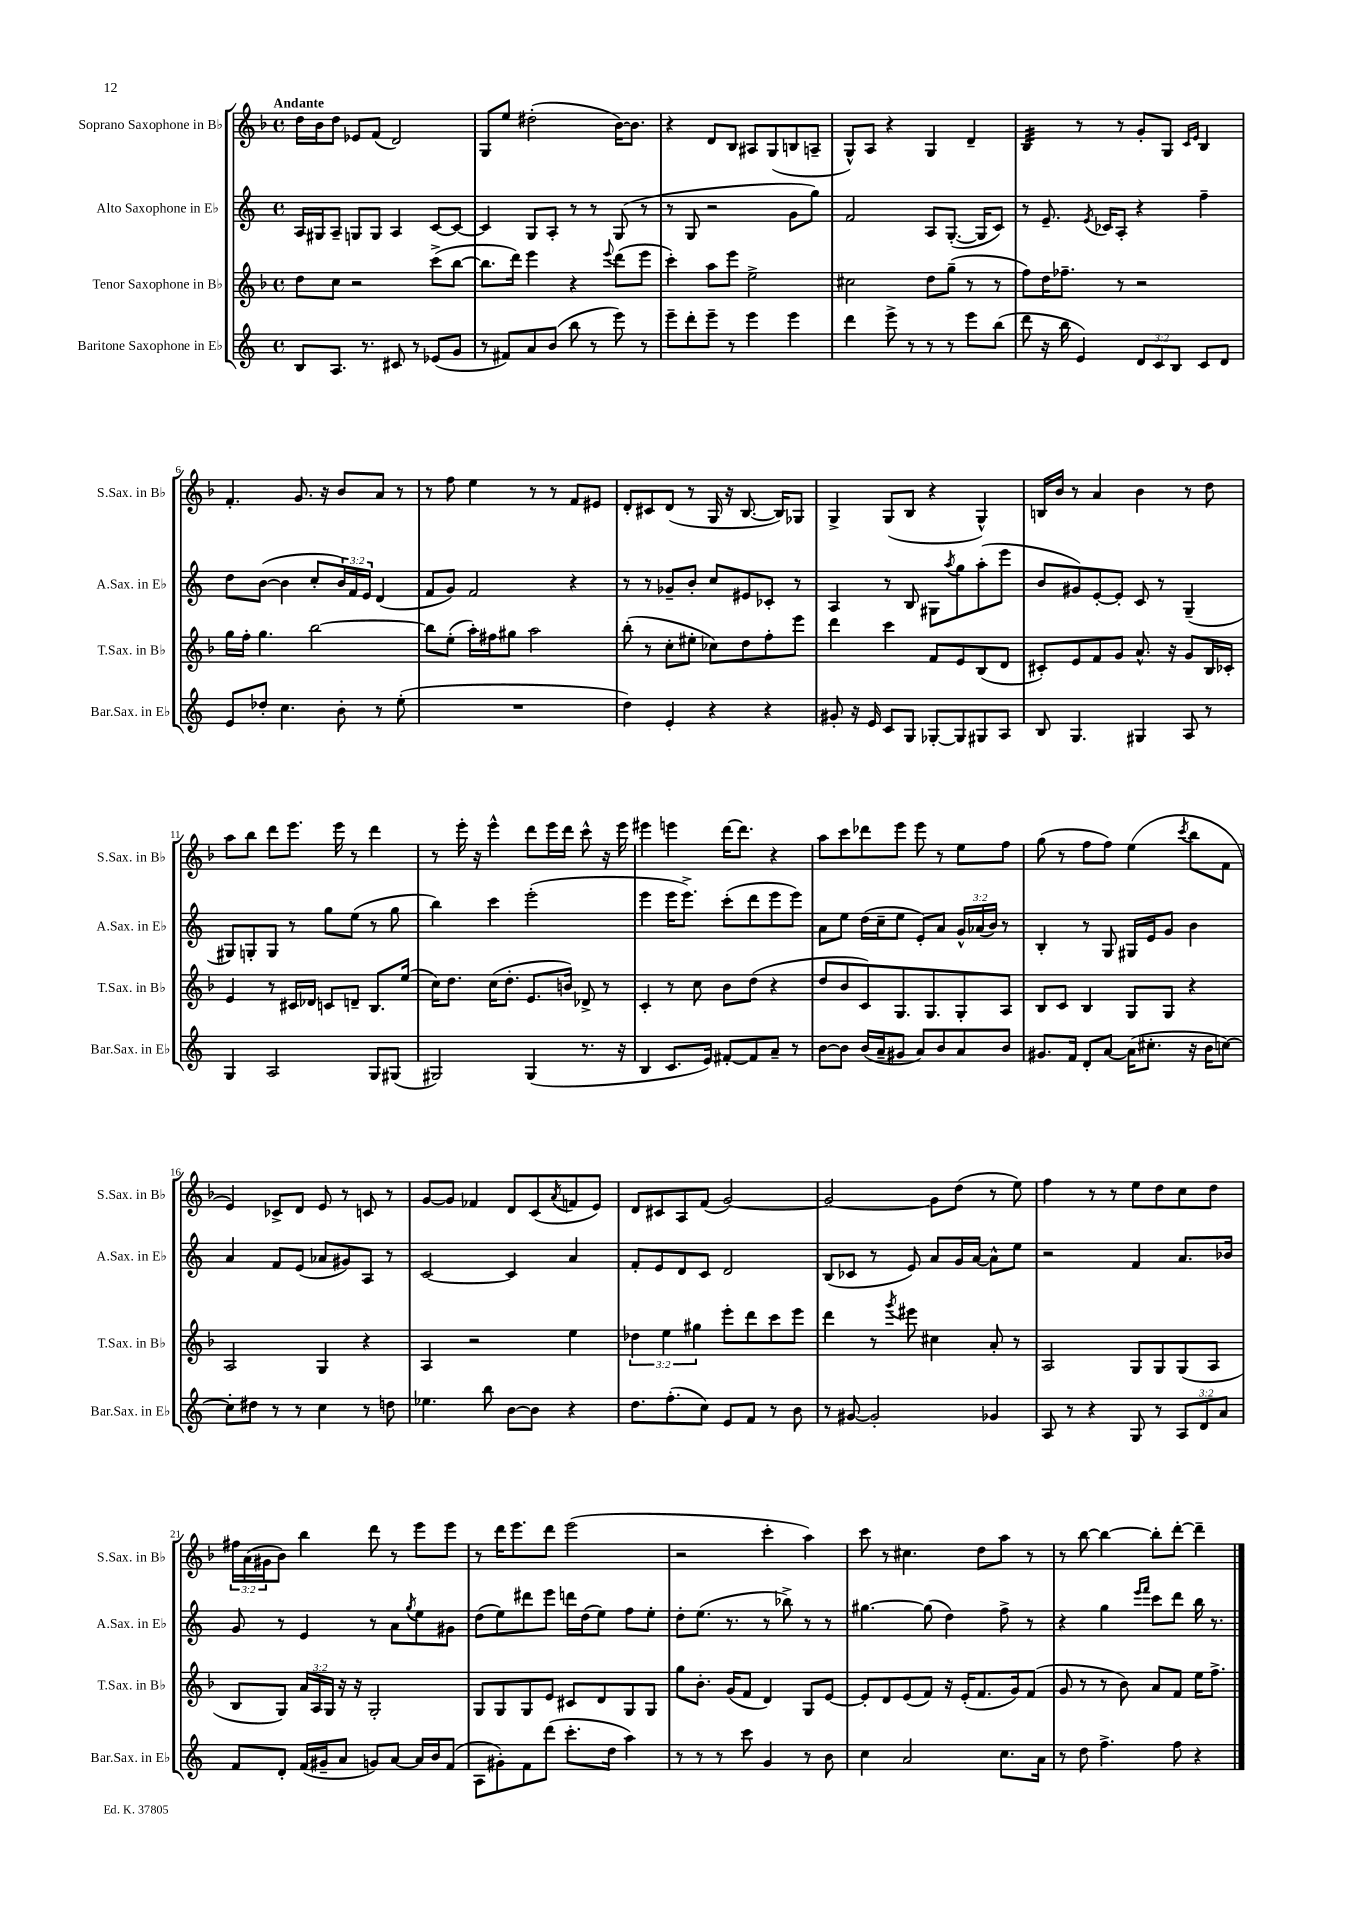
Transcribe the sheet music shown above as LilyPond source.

<<
\new StaffGroup <<
\new Staff = "s0" \with { instrumentName = "Soprano Saxophone in Bb" shortInstrumentName = "S.Sax. in Bb" } {
    \clef treble \key f \major \defaultTimeSignature \time 4/4 \override Staff.TupletNumber.text = #tuplet-number::calc-fraction-text \tempo "Andante"
    d''16 bes'16 d''8 ees'8 f'8( d'2) |
    g8 e''8 dis''2-.( bes'16~) bes'8. |
    r4 d'8 bes8 ais8 g8( b8 a8-- |
    g8-^) a8 r4 g4 d'4-- |
    bes4:32 r8 r8 g'8-. g8 \grace { c'16 e'16 } bes4 |
    f'4.-. g'8. r16 bes'8 a'8 r8 |
    r8 f''8 e''4 r8 r8 f'8 eis'8 |
    d'8-. cis'8 d'8( r8 g16 r16 bes8.~ bes16) ges8 |
    g4-> g8( bes8 r4 g4-^) |
    b16 bes'16 r8 a'4 bes'4 r8 d''8 |
    a''8 bes''8 d'''8 e'''8. e'''16 r8 d'''4 |
    r8 e'''16-. r16 e'''4-^ d'''8 e'''16 d'''16 c'''8-^ r16 e'''16 |
    eis'''4 e'''4 d'''16~ d'''8. r4 |
    a''8 c'''8 des'''8 e'''8 e'''8 r8 e''8 f''8 |
    g''8( r8 f''8 f''8) e''4( \acciaccatura { c'''8 } bes''8 f'8 |
    e'4) ces'8-> d'8 e'8 r8 c'8 r8 |
    g'8~ g'8 fes'4 d'8 c'8( \acciaccatura { a'8 } f'8 e'8) |
    d'8 cis'8 a8 f'8( g'2~) |
    g'2~ g'8 d''8( r8 e''8) |
    f''4 r8 r8 e''8 d''8 c''8 d''8 |
    \tuplet 3/2 { fis''16 a'16( gis'16 } bes'8) bes''4 d'''8 r8 e'''8 e'''8 |
    r8 d'''16 e'''8. d'''8 e'''2( |
    r2 c'''4-. a''4) |
    c'''8 r8 cis''4. d''8 a''8 r8 |
    r8 bes''8~ bes''4~ bes''8-. d'''8~-. d'''4-- \bar "|." |
}
\new Staff = "s1" \with { instrumentName = "Alto Saxophone in Eb" shortInstrumentName = "A.Sax. in Eb" } {
    \clef treble \key c \major \defaultTimeSignature \time 4/4 \override Staff.TupletNumber.text = #tuplet-number::calc-fraction-text
    a16 gis16 a8-- g8 g8 a4 c'8~ c'8~ |
    c'4 g8 a8-. r8 r8 g8( r8 |
    r8 g8 r2 g'8 g''8) |
    f'2 a8 g8.~-.( g16 c'8) |
    r8 e'8.-- \acciaccatura { e'8 } ces'16 a8-. r4 f''4-- |
    d''8 b'8~( b'4 c''8-. \tuplet 3/2 { b'16) f'16 e'16 } d'4( |
    f'8 g'8) f'2 r4 |
    r8 r8 ges'8-- b'8-. c''8 eis'8 ces'8-. r8 |
    a4 r8 b8 gis8 \acciaccatura { a''8 } g''8 a''8-.( e'''8 |
    b'8 gis'8) e'8~-. e'8-. c'8 r8 g4--( |
    gis8) g8-. g8 r8 g''8 e''8( r8 g''8 |
    b''4) c'''4 e'''2-.( |
    e'''4 e'''16 e'''8.->) c'''8-.( d'''8 e'''8 e'''8) |
    a'8 e''8 d''16( c''16-- e''8 e'8-.) a'8 \tuplet 3/2 { g'16-^ aes'16( b'16) } r8 |
    b4-. r8 g8 gis16 e'16 g'8 b'4 |
    a'4 f'8 e'8( aes'8 gis'8) a8 r8 |
    c'2~ c'4 a'4 |
    f'8-. e'8 d'8 c'8 d'2 |
    b8( ces'8 r8 e'8) a'8 g'16 a'16~ a'8-^ e''8 |
    r2 f'4 a'8. bes'16 |
    g'8 r8 e'4 r8 a'8 \acciaccatura { g''8 } e''8 gis'8 |
    d''8( e''8) dis'''8 e'''8 d'''16 d''16( e''8) f''8 e''8-. |
    d''8-. e''8.( r8. r8 bes''8->) r8 r8 |
    gis''4.~ gis''8( d''4) f''8-> r8 |
    r4 g''4 \grace { e'''16 f'''16 } c'''8 d'''8 b''16 r8. \bar "|." |
}
\new Staff = "s2" \with { instrumentName = "Tenor Saxophone in Bb" shortInstrumentName = "T.Sax. in Bb" } {
    \clef treble \key f \major \defaultTimeSignature \time 4/4 \override Staff.TupletNumber.text = #tuplet-number::calc-fraction-text
    d''8 c''8 r2 c'''8->( bes''8~ |
    bes''8. d'''16) e'''4 r4 \appoggiatura { e'''8 } d'''8( e'''8 |
    c'''4-.) a''8 e'''8 e''2-> |
    cis''2 d''8 g''8--( r8 r8 |
    f''8) d''16 fes''8.-- r8 r2 |
    g''16 f''16-. g''4. bes''2~ |
    bes''8 e''8-.( a''16-.) fis''16 gis''8 a''2 |
    bes''8-.( r8 c''8-. eis''8-. ces''8) d''8 f''8-. e'''8 |
    d'''4 c'''4 f'8 e'8 bes8( d'8 |
    cis'8-.) e'8 f'8 g'8 a'8.-^ r16 g'8 bes16 ces'16-. |
    e'4 r8 cis'16 des'16 c'8 d'8-- bes8. e''16( |
    c''16) d''8. c''16( d''8.-. e'8. b'16) des'8-> r8 |
    c'4-. r8 c''8 bes'8 d''8( r4 |
    d''8 bes'8 c'8) g8. g8. g8-. a8 |
    bes8 c'8 bes4 g8 g8 r4 |
    a2 g4 r4 |
    a4 r2 e''4 |
    \tuplet 3/2 { des''4 e''4 gis''4 } e'''8-. d'''8 c'''8 e'''8 |
    d'''4 r8 \acciaccatura { g'''8 } eis'''8 cis''4 a'8-. r8 |
    a2 g8 g8 g8( a8 |
    bes8 g8) \tuplet 3/2 { a'16 a16 g16 } r16 r16 g2-. |
    g8 g8 g8 e'8 cis'8 d'8 g8 g8 |
    g''8 bes'8.-. g'16( f'8 d'4) g8 e'8~ |
    e'8-. d'8 e'8( f'8) r16 e'16-.( f'8. g'16) f'8( |
    g'8 r8 r8 bes'8) a'8 f'8 e''16 f''8.-> \bar "|." |
}
\new Staff = "s3" \with { instrumentName = "Baritone Saxophone in Eb" shortInstrumentName = "Bar.Sax. in Eb" } {
    \clef treble \key c \major \defaultTimeSignature \time 4/4 \override Staff.TupletNumber.text = #tuplet-number::calc-fraction-text
    b8 a8. r8. cis'8 r8 ees'8( g'8 |
    r8 fis'8) a'8 b'8( b''8 r8 e'''8) r8 |
    e'''8-- d'''8-. e'''8-- r8 e'''4 e'''4 |
    d'''4 e'''8-> r8 r8 r8 e'''8 b''8( |
    d'''8 r16 b''16 e'4) \tuplet 3/2 { d'8 c'8 b8 } c'8 d'8 |
    e'8 des''8-. c''4. b'8-. r8 e''8-.( |
    R1 |
    d''4) e'4-. r4 r4 |
    gis'8-. r16 e'16 c'8 g8 ges8~-. ges8 gis8 a8 |
    b8 g4. gis4 a8 r8 |
    g4 a2 g8 gis8( |
    gis2) gis4( r8. r16 |
    b4 c'8. e'16) fis'8~-. fis'8 a'8-- r8 |
    b'8~ b'8 b'16( a'16-- gis'8 a'8) b'8 a'8 b'8 |
    gis'8. f'16 d'8-. a'8~ a'16( cis''8.-. r16 b'16 c''8~) |
    c''8-. dis''8 r8 r8 c''4 r8 d''8 |
    ees''4. b''8 b'8~ b'8 r4 |
    d''8. f''8.-.( c''8) e'8 f'8 r8 b'8 |
    r8 gis'8~ gis'2-. ges'4 |
    a8 r8 r4 g8 r8 \tuplet 3/2 { a8 d'8 a'8 } |
    f'8 d'8-. f'16( gis'16-- a'8 g'8) a'8~ a'16 b'16 f'8( |
    a8 gis'8-.) f'8 d'''8( c'''8.-. d''16 a''4) |
    r8 r8 r8 c'''8 g'4 r8 b'8 |
    c''4 a'2 c''8. a'16 |
    r8 d''8 f''4.-> f''8 r4 \bar "|." |
}
>>
>>
